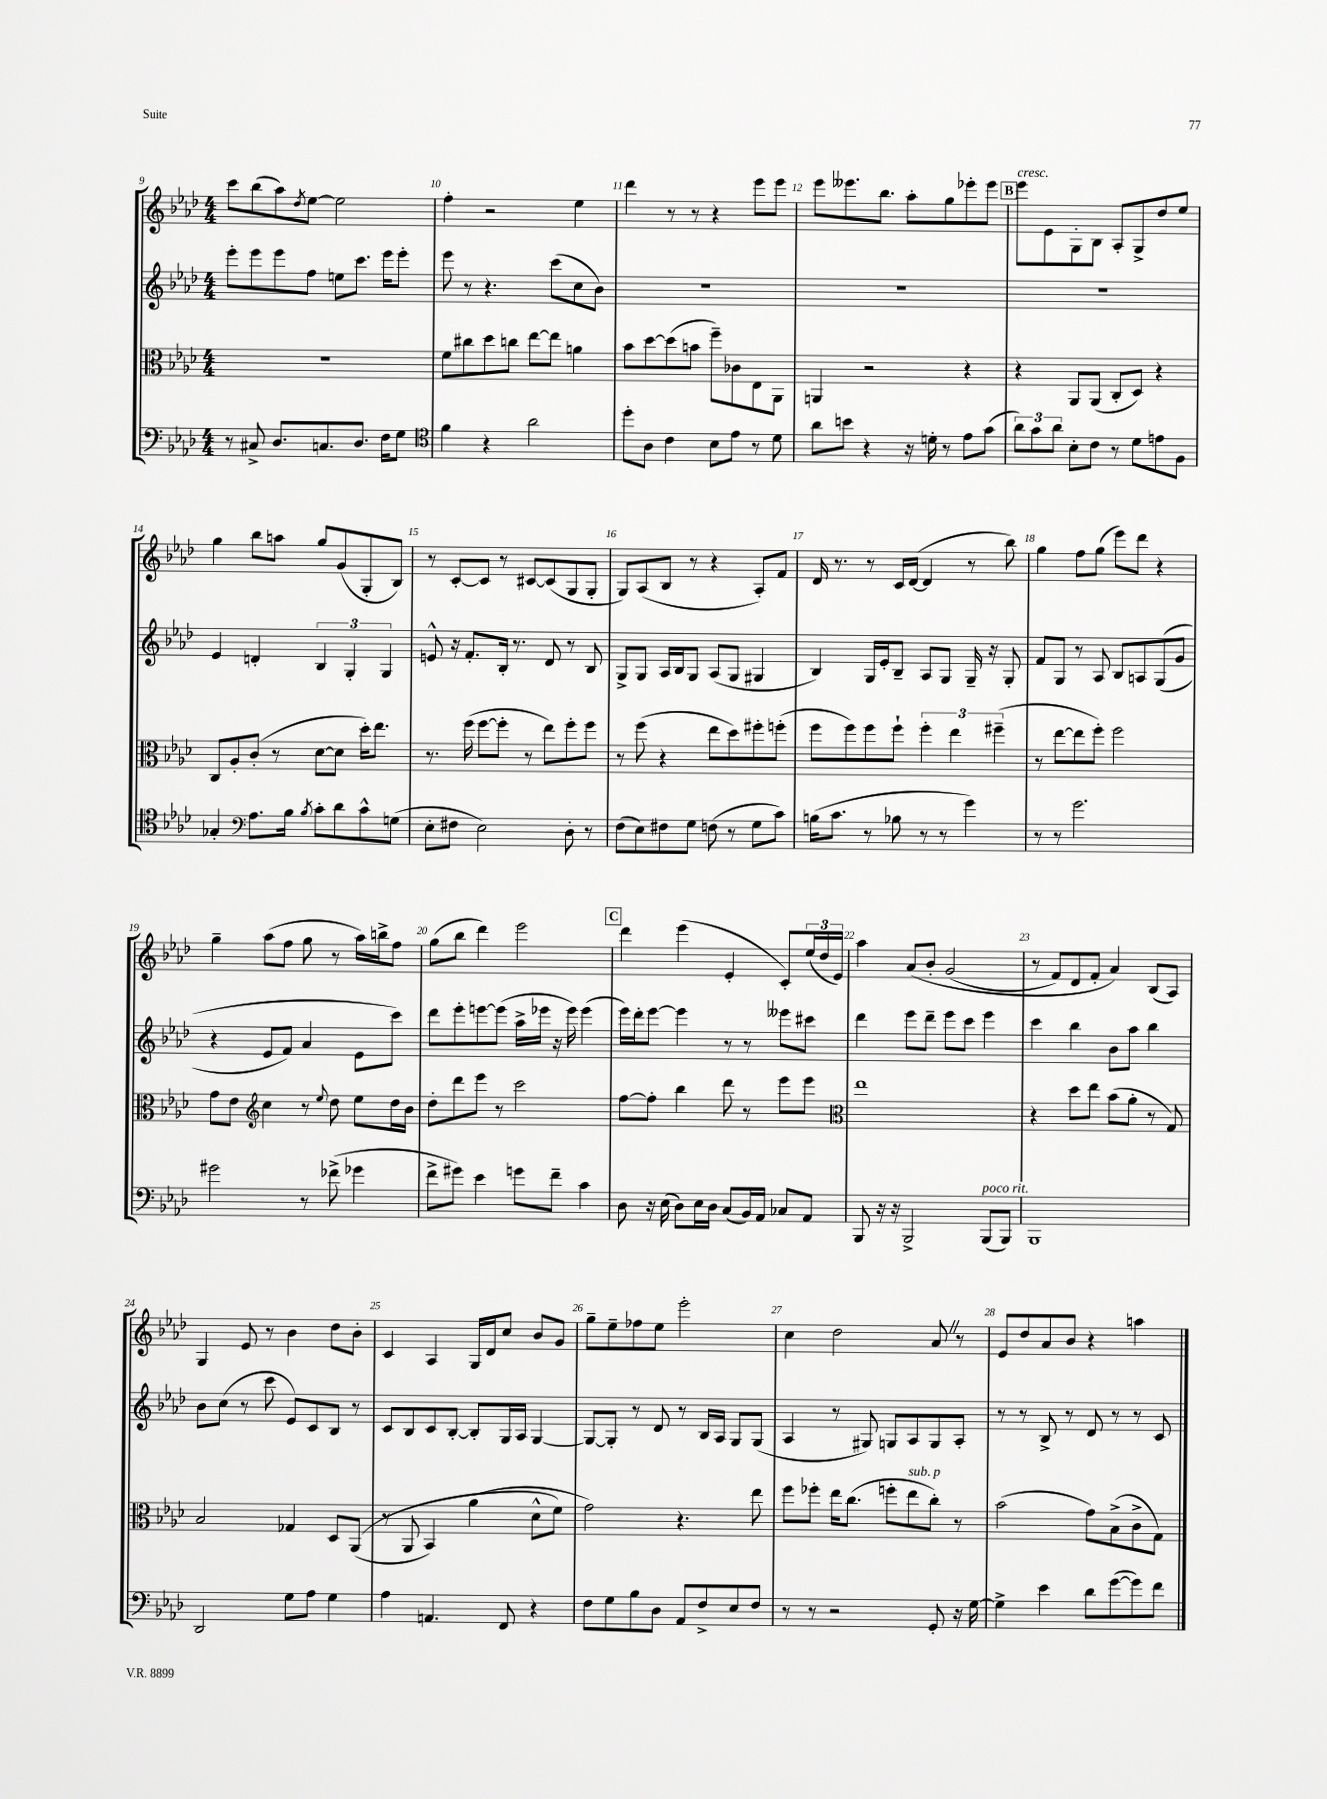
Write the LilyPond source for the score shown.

<<
\new StaffGroup <<
\new Staff = "s0" {
    \clef treble \key aes \major \numericTimeSignature \time 4/4
    c'''8 bes''8( aes''8) \acciaccatura { des''8 } ees''8~ ees''2 |
    f''4-. r2 ees''4 |
    des'''4 r8 r8 r4 ees'''8 ees'''8 |
    ees'''8 eeses'''8. bes''8. aes''8-. g''8 ees'''8-. ees'''8 |
    \mark \markup { \box "B" } ees'''8^\markup { \italic "cresc." } ees'8 g8-. bes8 aes8-. g8-> des''8 ees''8 |
    g''4 bes''8 a''8 g''8 g'8( g8-. bes8) |
    r8 c'8~-. c'8 r8 cis'8~ cis'8( g8 g8-. |
    g8) aes8( bes8 r8 r4 aes8-.) f'8 |
    des'16 r8. r8 c'16 des'16~( des'4 r8 bes''8) |
    g''4 f''8 g''8( ees'''8) des'''8 r4 |
    g''4-- aes''8( f''8 g''8 r8 aes''16) b''16-> f''8 |
    g''8( bes''8 des'''4) ees'''2 |
    \mark \markup { \box "C" } des'''4 ees'''4( ees'4-. c'8-.) \tuplet 3/2 { ees''16( des''16 ees'16) } |
    aes''4 aes'8\( bes'8-. g'2( |
    r8 f'8) des'8 f'8-. aes'4\) bes8( aes8) |
    g4 ees'8 r8 bes'4 des''8 bes'8-. |
    c'4 aes4 g16 des'16 c''8 bes'8 g'8 |
    g''8-- ees''8-- fes''8 ees''8 ees'''2-. |
    c''4 des''2 aes'8 \once \override BreathingSign.text = \markup { \musicglyph "scripts.caesura.straight" } \breathe r8 |
    ees'8 des''8 aes'8 bes'8 r4 a''4 \bar "|." |
}
\new Staff = "s1" {
    \clef treble \key aes \major \numericTimeSignature \time 4/4
    ees'''8-. ees'''8 ees'''8 f''8 e''8 c'''8. ees'''16 ees'''8-. |
    ees'''8 r8 r4. c'''8( c''8 bes'8) |
    R1 |
    R1 |
    \mark \markup { \box "B" } R1 |
    ees'4 d'4-. \tuplet 3/2 { bes4 g4-. g4 } |
    e'8-^ r16 f'8.-. bes16-. r8. des'8 r8 bes8 |
    g8-> g8 aes16 bes16 g8 aes8( g8 gis4 |
    bes4) g16 ees'16-. bes8-- aes8 g8 g16-- r16 g8-. |
    f'8 g8 r8 aes8 bes8 a8 g8(\( g'8 |
    r4 ees'8 f'8) aes'4 ees'8 c'''8\) |
    des'''8 ees'''8-. e'''8~ e'''8( aes''16-> ees'''16 r16 ees'''16) ees'''4( |
    \mark \markup { \box "C" } ees'''16) des'''16-. ees'''8~ ees'''4 r8 r8 eeses'''8 cis'''8 |
    des'''4 ees'''8 des'''8-- ees'''8 c'''8 ees'''4 |
    c'''4 bes''4 bes'8 aes''8 bes''4 |
    bes'8 c''8( r8 c'''8 ees'8) c'8 bes8 r8 |
    c'8 bes8 c'8 bes8~-. bes8-. g16 aes16 g4~ |
    g8~ g8-. r8 des'8 r8 bes16 aes16 g8 g8( |
    aes4 r8 gis8) g8 aes8 g8 aes8-. |
    r8 r8 bes8-> r8 des'8 r8 r8 c'8 \bar "|." |
}
\new Staff = "s2" {
    \clef alto \key aes \major \numericTimeSignature \time 4/4
    R1 |
    f'8 cis''8 des''8 c''8 ees''8~ ees''8 a'4 |
    bes'8 des''8~ des''8( b'8 f''8--) ces'8 ees8 aes,8 |
    a,4 r2 r4 |
    \mark \markup { \box "B" } r4 aes,8 aes,8( c8-. des8) r4 |
    c8 aes8-. c'8-.( r8 des'8~ des'8 des''16-.) ees''8. |
    r8. f''16( f''8~ f''8-. r8 ees''8) f''8-. f''8 |
    r8 f''8( r4 ees''8 des''8) fis''8-. f''8-.( |
    f''8 f''8) f''8 f''8-! \tuplet 3/2 { f''4-. ees''4 fis''4--( } |
    r8 ees''8~ ees''8 f''8-.) f''2 |
    g'8 ees'8 \clef treble c''4 r8 \appoggiatura { ees''8 } des''8 ees''8 des''16 bes'16 |
    des''8-. des'''8 ees'''8 r8 c'''2 |
    \mark \markup { \box "C" } f''8~ f''8-. bes''4 des'''8 r8 ees'''8 ees'''8 |
    \clef alto ees''1 |
    r4 des''8 ees''8 bes'8( aes'8-. r8 g8) |
    bes2 ges4 des8 aes,8(\( |
    r8 aes,8 bes,4) aes'4( des'8-^ f'8\) |
    g'2) r4. ees''8 |
    f''8 fes''8-. ees''16 c''8.( f''8-. ees''8^\markup { \italic "sub. p" } c''8-.) r8 |
    bes'2( g'8) bes8->( c'8-> g8) \bar "|." |
}
\new Staff = "s3" {
    \clef bass \key aes \major \numericTimeSignature \time 4/4
    r8 cis8-> des8. c8. des8. f16 g8 |
    \clef tenor f'4 r4 aes'2 |
    des''8-. aes8 c'4 bes8 ees'8 r8 des'8 |
    aes'8 b'8 r4 r16 d'16-. r8 ees'8 g'8( |
    \mark \markup { \box "B" } \tuplet 3/2 { aes'8) g'8 aes'8 } bes8-. c'8 r8 des'8 e'8 f8 |
    ges4-. \clef bass aes8. bes16 \acciaccatura { bes8 } c'8-. des'8 c'8-^ g8( |
    ees8-. fis8 ees2) des8-. r8 |
    f8( ees8) fis8 g8 f8( r8 g8 c'8) |
    b16( c'8. r8 bes8 r8 r8 g'4) |
    r8 r8 g'2. |
    gis'2 r8 fes'8->( ges'4 |
    f'8-> gis'8) ees'4 g'8 f'8-- c'4 |
    \mark \markup { \box "C" } des8 r16 ees16( des8) ees16 des16 c8( bes,16) aes,16 ces8 aes,8 |
    bes,,8 r16 r16 bes,,2-> bes,,8^\markup { \italic "poco rit." }( bes,,8) |
    bes,,1 |
    des,2 g8 aes8 g4 |
    aes4 a,4. f,8 r4 |
    f8 g8 bes8 des8 aes,8 f8-> ees8 f8 |
    r8 r8 r2 g,8-. r16 g16~ |
    g4-> ees'4 des'8 g'8~( g'8) f'8 \bar "|." |
}
>>
>>
\layout { \context { \Score currentBarNumber = #9 \override BarNumber.break-visibility = ##(#f #t #t) barNumberVisibility = #all-bar-numbers-visible } }
